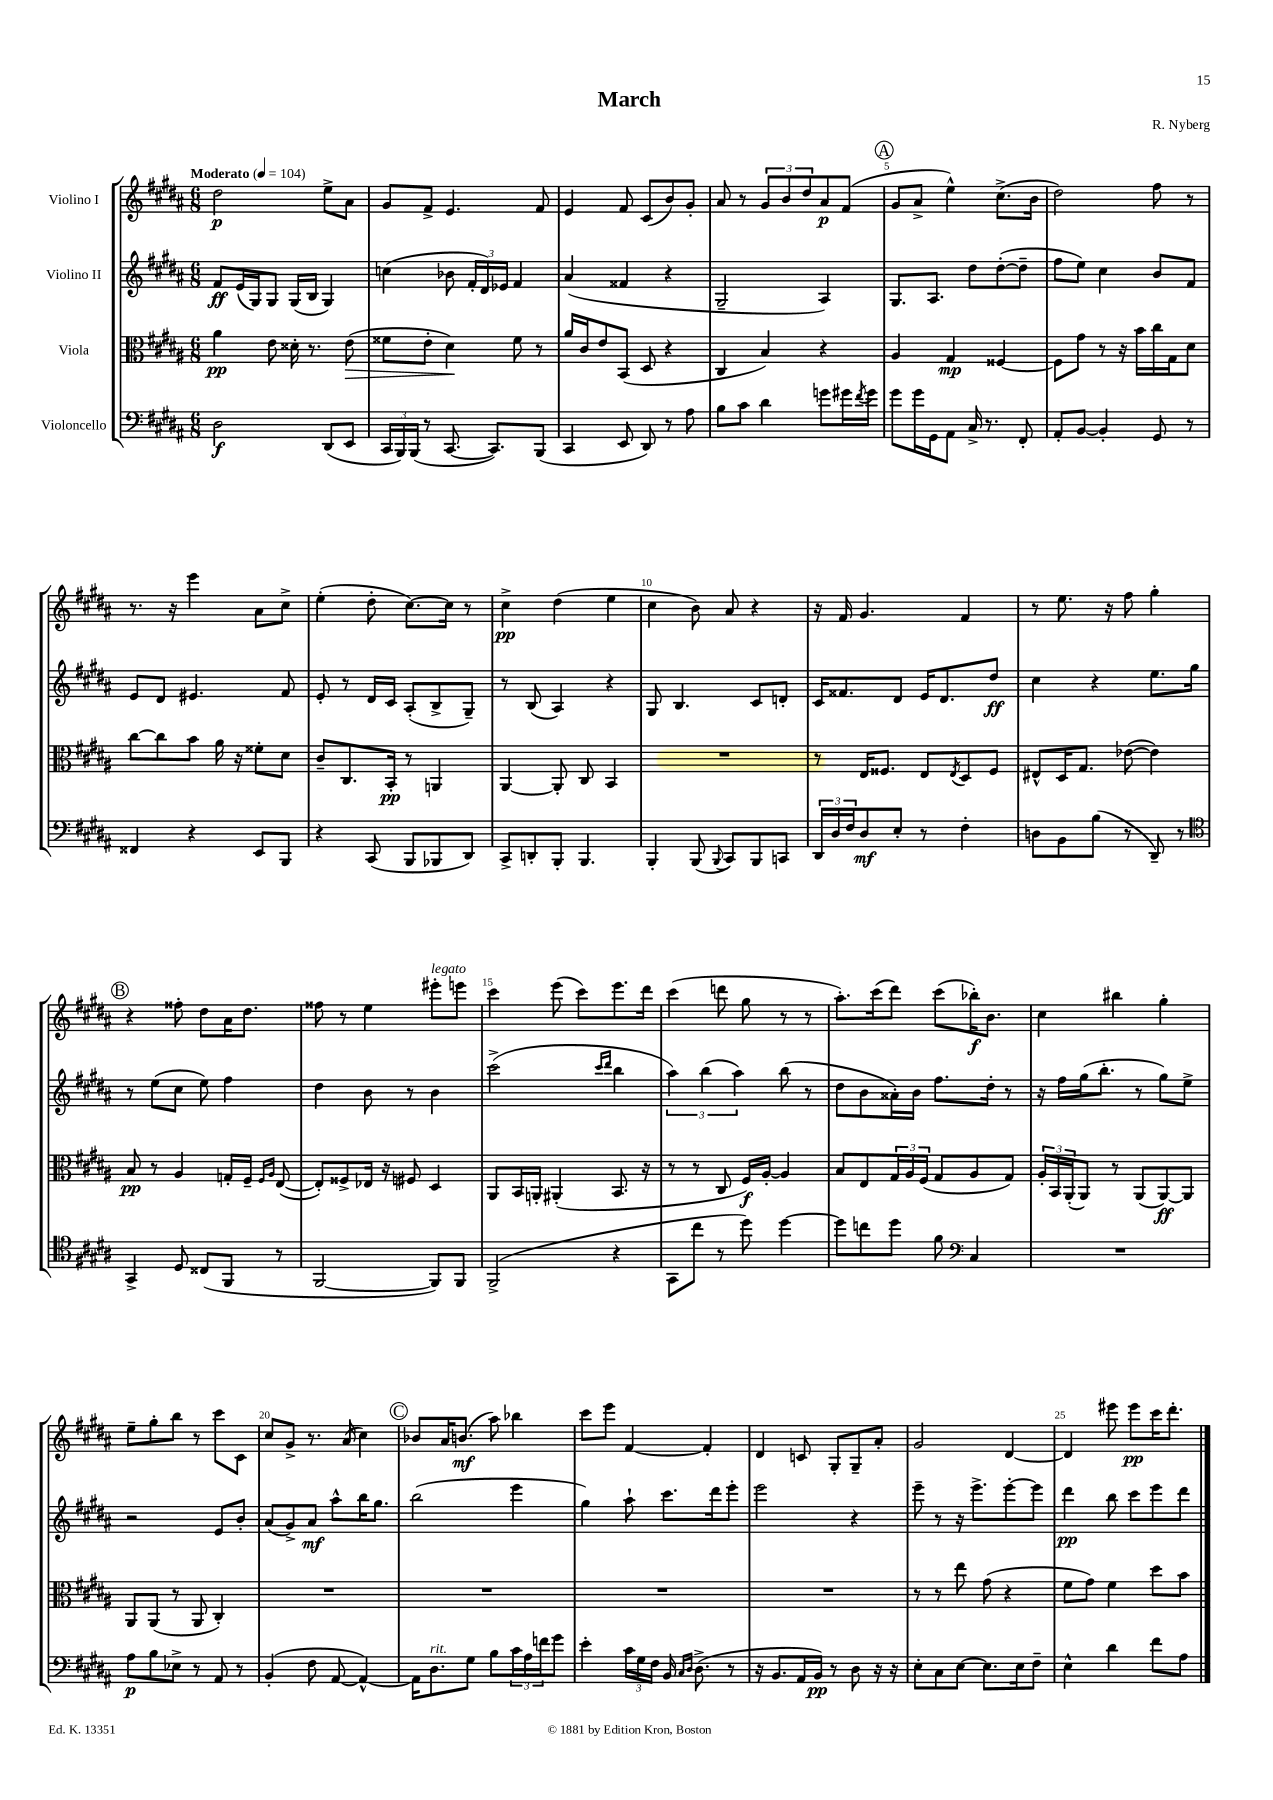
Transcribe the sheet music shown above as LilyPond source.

\header { title = "March" composer = "R. Nyberg" }
<<
\new StaffGroup <<
\new Staff = "s0" \with { instrumentName = "Violino I" } {
    \clef treble \key b \major \numericTimeSignature \time 6/8 \tempo "Moderato" 4 = 104
    dis''2\p e''8-> ais'8 |
    gis'8 fis'8-> e'4. fis'8 |
    e'4 fis'8 cis'8( b'8) gis'8-. |
    ais'8 r8 \tuplet 3/2 { gis'8 b'8 dis''8 } ais'8\p fis'8( |
    \mark \markup { \circle "A" } gis'8 ais'8-> e''4-^) cis''8.->( b'16 |
    dis''2) fis''8 r8 |
    r8. r16 e'''4 ais'8 cis''8-> |
    e''4-.( dis''8-. cis''8.~) cis''16 r8 |
    cis''4->\pp dis''4( e''4 |
    cis''4 b'8) ais'8 r4 |
    r16 fis'16 gis'4. fis'4 |
    r8 e''8. r16 fis''8 gis''4-. |
    \mark \markup { \circle "B" } r4 fisis''8-. dis''8 ais'16 dis''8. |
    fisis''8 r8 e''4 eis'''8-.^\markup { \italic "legato" } e'''8 |
    cis'''4 e'''8( cis'''8) e'''8. dis'''16 |
    cis'''4( d'''8 gis''8 r8 r8 |
    ais''8.-.) cis'''16( dis'''8) cis'''8( bes''16-.\f) b'8. |
    cis''4 bis''4 gis''4-. |
    e''8-- gis''8-. b''8 r8 cis'''8 cis'8 |
    cis''8 gis'8-> r8. ais'16( cis''4) |
    \mark \markup { \circle "C" } bes'8 ais'16 b'8.\mf( ais''8) bes''4 |
    cis'''8 e'''8 fis'4~ fis'4-. |
    dis'4 c'8 gis8-. gis8-- ais'8-. |
    gis'2 dis'4~ |
    dis'4 eis'''8 eis'''8\pp cis'''16 dis'''8.-. \bar "|." |
}
\new Staff = "s1" \with { instrumentName = "Violino II" } {
    \clef treble \key b \major \numericTimeSignature \time 6/8
    fis'8\ff e'16( gis16) gis8 gis16( b16 gis4) |
    c''4( bes'8 \tuplet 3/2 { fis'16-. dis'16) ees'16 } fis'4 |
    ais'4( fisis'4 r4 |
    gis2-- ais4) |
    \mark \markup { \circle "A" } gis8. ais8. dis''8 dis''8~-.( dis''8-- |
    fis''8 e''8) cis''4 b'8 fis'8 |
    e'8 dis'8 eis'4. fis'8 |
    e'8-. r8 dis'16 cis'16 ais8-.( b8-> gis8--) |
    r8 b8( ais4) r4 |
    gis8 b4. cis'8 d'8-. |
    cis'16 fisis'8. dis'8 e'16 dis'8. dis''8\ff |
    cis''4 r4 e''8. gis''16 |
    \mark \markup { \circle "B" } r8 e''8( cis''8 e''8) fis''4 |
    dis''4 b'8 r8 b'4 |
    cis'''2->( \grace { cis'''16 dis'''16 } b''4 |
    \tuplet 3/2 { ais''4) b''4( ais''4) } b''8( r8 |
    dis''8 b'8 aisis'16-.) b'16 fis''8. dis''16-. r8 |
    r16 fis''16 gis''16( b''8.-. r8 gis''8) e''8-> |
    r2 e'8 b'8-. |
    ais'8( gis'8->) ais'8\mf ais''8-^ b''16 gis''8. |
    \mark \markup { \circle "C" } b''2( e'''4 |
    gis''4) ais''8-! cis'''8. dis'''16 e'''8-. |
    e'''2 r4 |
    e'''8-- r8 r16 e'''8.-> e'''8~-. e'''8 |
    dis'''4\pp b''8 cis'''8 e'''8 dis'''8 \bar "|." |
}
\new Staff = "s2" \with { instrumentName = "Viola" } {
    \clef alto \key b \major \numericTimeSignature \time 6/8
    ais'4\pp e'8 disis'16-. r8. e'8\>( |
    fisis'8 e'8-. dis'4\!) fisis'8 r8 |
    ais'16 cis'16 e'8 b,8( dis8 r4 |
    cis4 b4) r4 |
    \mark \markup { \circle "A" } ais4 gis4\mp fisis4~ |
    fisis8 gis'8 r8 r16 b'16 cis''16 gis16 dis'8 |
    cis''8~ cis''8 b'8 ais'16 r16 fisis'8-. dis'8 |
    cis'8-- cis8. b,16-.\pp r8 a,4 |
    ais,4~ ais,8-. cis8 b,4 |
    R2. |
    r8 e16 fisis8. e8 \acciaccatura { e8 } dis8 fisis8 |
    eis8-^ dis16 gis8. ees'8~( ees'4) |
    \mark \markup { \circle "B" } b8\pp r8 ais4 g16-. fis16-- \grace { fis16 ais16 } e8~( |
    e8-.) fisis8-> ees16 r16 fis8 dis4 |
    ais,8 b,16 a,16-. ais,4-.( b,8. r16 |
    r8 r8 cis8 fis16\f) ais16~-. ais4 |
    b8 e8 \tuplet 3/2 { gis16 ais16 fis16( } gis8 ais8 gis8) |
    \tuplet 3/2 { ais16-. b,16 ais,16-.( } ais,8) r8 ais,8( ais,8~\ff) ais,8 |
    ais,8 ais,8( r8 ais,8 cis4-.) |
    R2. |
    \mark \markup { \circle "C" } R2. |
    R2. |
    R2. |
    r8 r8 e''8 gis'8( r4 |
    fis'8 gis'8) fis'4 dis''8 b'8 \bar "|." |
}
\new Staff = "s3" \with { instrumentName = "Violoncello" } {
    \clef bass \key b \major \numericTimeSignature \time 6/8
    dis2\f dis,8( e,8 |
    \tuplet 3/2 { cis,16 b,,16) b,,16( } r8 cis,8.~ cis,8.) b,,8( |
    cis,4 e,8 dis,8) r8 ais8 |
    b8 cis'8 dis'4 g'8 gis'16 \acciaccatura { fis'8 } gis'16 |
    \mark \markup { \circle "A" } gis'8 gis'16 gis,16 ais,8 cis16-> r8. fis,8-. |
    ais,8-. b,8~ b,4-. gis,8 r8 |
    fisis,4 r4 e,8 b,,8 |
    r4 cis,8( b,,8 bes,,8 dis,8) |
    cis,8-> d,8-. b,,8-. b,,4. |
    b,,4-. b,,8( \appoggiatura { b,,8 } cis,8) b,,8 c,8 |
    \tuplet 3/2 { dis,16 dis16 fis16 } dis8\mf e8-. r8 fis4-. |
    d8 b,8 b8( r8 dis,8--) r8 |
    \mark \markup { \circle "B" } \clef tenor gis,4-> dis8 cisis8( fis,8 r8 |
    fis,2~ fis,8) fis,8 |
    fis,2->( r4 |
    gis,8 cis''8 r8 dis''8) dis''4~ |
    dis''8 c''8 dis''8 fis'8 \clef bass cis4 |
    R2. |
    ais8\p b8 ees8-> r8 ais,8 r8 |
    b,4-.( fis8 ais,8~ ais,4~-^) |
    \mark \markup { \circle "C" } ais,16 dis8.^\markup { \italic "rit." } gis8 b8 \tuplet 3/2 { cis'16 ais16 f'16 } gis'8 |
    e'4-. \tuplet 3/2 { cis'16 gis16 fis16 } b,16 \grace { cis16 dis16 } dis8.->( r8 |
    r16 b,8. ais,16 b,16\pp) r8 dis8 r16 r16 |
    e8-. cis8 e8~ e8. e16 fis8-- |
    e4-^ dis'4 fis'8 ais8 \bar "|." |
}
>>
>>
\layout { \context { \Score \override BarNumber.break-visibility = ##(#f #t #t) barNumberVisibility = #(every-nth-bar-number-visible 5) } }
